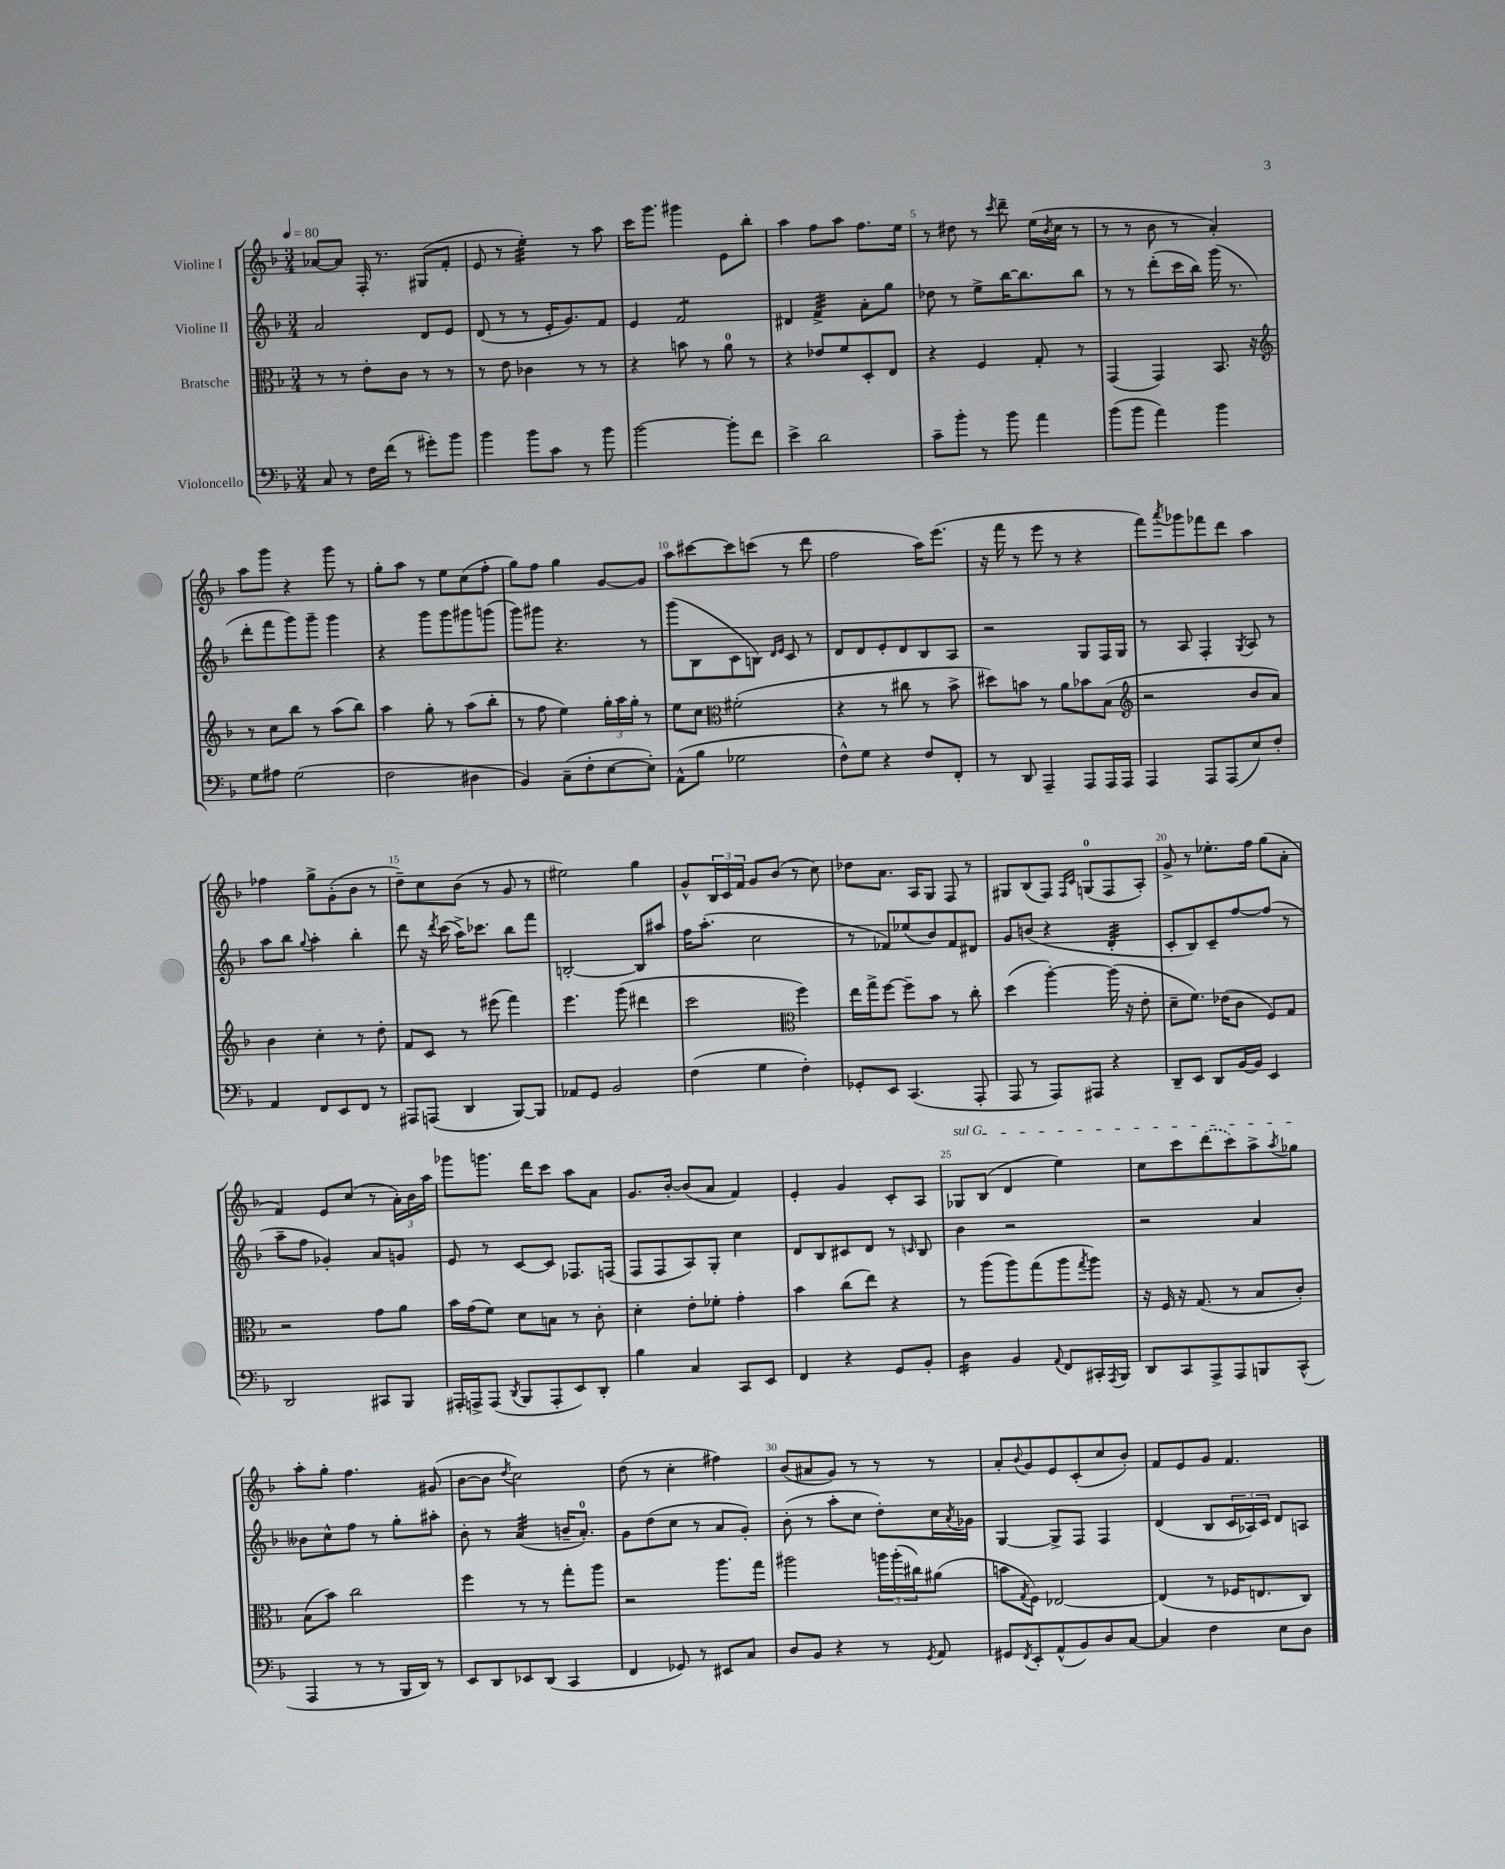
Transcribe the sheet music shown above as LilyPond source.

<<
\new StaffGroup <<
\new Staff = "s0" \with { instrumentName = "Violine I" } {
    \clef treble \key f \major \numericTimeSignature \time 3/4 \tempo 4 = 80
    aes'8~ aes'8 f16-. r8. gis8( f'8-. |
    e'8 r8 e''4:32-.) r8 a''8 |
    c'''16 g'''8. gis'''4 e'8 bes''8-. |
    a''4 f''8 a''8 f''8. e''16 |
    r8 dis''8 r8 \acciaccatura { c'''8 } d'''8-- e''16( \acciaccatura { bes'8 } c''16 r8 |
    r8 r8 bes'8 r8 a'4-.) |
    a''8 g'''8 r4 g'''8 r8 |
    g''8-. a''8 r8 e''8 c''8( f''8-. |
    g''8) f''8 g''4 g'8~ g'8 |
    a''8 cis'''8~ cis'''8 c'''8( r8 d'''8 |
    f''2 a''16) e'''8.( |
    r16 f'''16 r8 e'''8 r8 r4 |
    f'''8) \acciaccatura { a'''8 } ges'''8 fes'''8 d'''8 a''4 |
    fes''4 g''8-> g'8-.( bes'8 r8 |
    d''8--) c''8 bes'8( r8 g'8 r8 |
    eis''2) g''4 |
    g'8-^ \tuplet 3/2 { bes16 c'16 f'16 } g'8 bes'8( r8 c''8) |
    des''8 a'8. a16 g8 f8 r8 |
    gis8 bes8( f8) \grace { f16 c'16 } g8-0( f8 a8-.) |
    g'8-> r8 ees''8.-. f''16 g''8( a'8-. |
    f'4) e'8 c''8( r8 \tuplet 3/2 { a'16-.) bes'16 a''16 } |
    ges'''8 g'''8. d'''16 c'''8 a''8 a'8 |
    g'8. bes'16~-. bes'8( a'8 f'4) |
    e'4-. g'4 c'8-. a8 |
    \once \override TextSpanner.bound-details.left.text = \markup { \italic "sul G" } ges8\startTextSpan bes8( d'4 e''4) |
    c''8 c'''8 \once \slurDashed d'''8( c'''8) a''8-> \acciaccatura { a''8 } ges''8\stopTextSpan |
    a''8-. g''8-. f''4. gis'8( |
    bes'8~ bes'8 \acciaccatura { d''8 } c''2) |
    d''8( r8 c''4-. fis''4) |
    bes'8( ais'8 g'8) r8 r8 r8 |
    a'8-. \appoggiatura { bes'8 } g'8 e'8 c'8-.( c''8 bes'8-.) |
    f'8 e'8 g'8 f'4. \bar "|." |
}
\new Staff = "s1" \with { instrumentName = "Violine II" } {
    \clef treble \key f \major \numericTimeSignature \time 3/4
    a'2 d'8 e'8 |
    d'8( r8 r8 e'16-. g'8.) f'8 |
    e'4 f'2:8 |
    dis'4 f'4:32-> a'8-. g''8 |
    des''8 r8 e''8-> bes''16~ bes''8. bes''8 |
    r8 r8 d'''8-.( c'''16 bes''16) g'''16( r8. |
    d'''8-. f'''8 g'''8) g'''8-- g'''4 |
    r4 g'''8 g'''8 gis'''8 g'''8( |
    g'''8) gis'''8 r4. r8 |
    g'''8( bes8 c'8 b8) \grace { d'16 e'16 } c'8 r8 |
    d'8 d'8 e'8-. d'8 bes8 a8 |
    r2 g8 f16 g16 |
    r8 a8 f4-. \acciaccatura { g8 } a8 r8 |
    a''8 bes''8 \appoggiatura { g''8 } a''4-. bes''4-. |
    d'''8 r16 \acciaccatura { d'''8 } c'''16( a''16->) ces'''8. bes''8 f'''8 |
    b2~-. b8 ais''8 |
    f''16 a''8.-.( c''2 |
    r8 fes'8) ees''8( bes'8) fes'8 dis'8 |
    g'8 b'8( r4 d'4:32-. |
    c'8-. bes8) c'8-- f''8~ f''8( r8 |
    a''8-- f''8 ges'4-.) a'8 g'8 |
    e'8 r8 c'8~ c'8 fes8. f16( |
    f8 f8 a8) g8-. c''4 |
    d'8 bes8 cis'8 d'8 r8 \grace { c'16 } bes8 |
    bes'4 r2 |
    r2 a'4 |
    beses'8 c''8-^ f''8 r8 g''8-. ais''8-. |
    bes'8-. r8 a'4:32( b'16-- a'8.-0-.) |
    g'8 d''8( c''8 r8 a'8 g'8-.) |
    bes'8-.( r8 a''8-. c''8 d''8-.) c''16 \acciaccatura { a'8 } ges'16 |
    g4~ g8-> f8 f4 |
    d'4( bes8 \tuplet 3/2 { c'16 aes16) c'16 } d'8 a8 \bar "|." |
}
\new Staff = "s2" \with { instrumentName = "Bratsche" } {
    \clef alto \key f \major \numericTimeSignature \time 3/4
    r8 r8 e'8-. c'8 r8 r8 |
    r8 e'8 ces'4 r8 r8 |
    r4 b'8 r8 a'8-0 r8 |
    r4 ees'8 f'8 d8-. e8 |
    r4 f4 g8-. r8 |
    g,4( g,4) bes,8. r16 |
    \clef treble r8 c''8 bes''8 r8 a''8( bes''8) |
    a''4 g''8-. r8 a''8( bes''8-. |
    r8 f''8 e''4) \tuplet 3/2 { g''16-. a''16 g''16-. } r8 |
    e''8 c''8 \clef alto fis'2-.( |
    r4 r8 cis''8 r8 bes'8-> |
    dis''8) b'8 r8 a'8 bes'8 bes8( |
    \clef treble r2 bes'8 a'8) |
    bes'4 c''4-. r8 d''8-. |
    f'8 c'8 r8 eis'''8( f'''4) |
    e'''4. g'''8( dis'''4 |
    c'''2 \clef alto f''4) |
    e''16 g''16-> f''8~ f''8-- bes'8 r8 c''8-. |
    d''4( a''4~-.) a''16( r16 e'8-. |
    d'8-- f'8.) ees'16( c'8 f8) g8 |
    r2 g'8 a'8 |
    bes'16 g'16( f'8) d'8 b8 r8 c'8-. |
    d'4-. e'8-. fes'8-. g'4-. |
    bes'4 c''8( e''8) r4 |
    r8 a''8( a''8) g''8( a''8 \acciaccatura { g''8 } a''8) |
    r16 f16 r16 g8.( r8 bes8 c'8-.) |
    bes8( bes'8) c''2 |
    f''4 r8 r8 g''8-. a''8 |
    r2 a''8. g''16 |
    ais''2 \tuplet 3/2 { a''16 a''16-.( cis''16) } ais'8( |
    b'8 \acciaccatura { g8 } f8) ees2~ |
    ees4( r8 fes16 e8. c8) \bar "|." |
}
\new Staff = "s3" \with { instrumentName = "Violoncello" } {
    \clef bass \key f \major \numericTimeSignature \time 3/4
    c8 r8 f16 f'16( r8 gis'8-.) bes'8 |
    bes'4 bes'8 c'8 r8 bes'8 |
    bes'2~ bes'8-. f'8 |
    e'4-> d'2 |
    c'8-- bes'8-. r8 bes'8 a'4 |
    bes'8( bes'8 a'4) bes'4 |
    g8 ais8 g2( |
    f2 dis4 |
    bes,4) c8--( f8-. e8~ e8-.) |
    a,8-^( bes8 ges2 |
    f8-^) g8 r4 f8 f,8-. |
    r8 d,8 a,,4-- a,,8 a,,16 a,,16 |
    a,,4 a,,8 a,,8( e8) f8-. |
    a,4 f,8 e,8 f,8 r8 |
    ais,,8 a,,8( d,4 bes,,8~) bes,,8 |
    aes,8 g,8 bes,2 |
    f4( g4 f4-.) |
    ges,8-. e,8 c,4.( a,,8-. |
    a,,8 r8 a,,8) ais,,8 r4 |
    d,8-- e,8 d,8 bes,16~ bes,16 e,4 |
    d,2 cis,8 bes,,8 |
    ais,,16-. a,,16-> a,,8( \acciaccatura { d,8 } bes,,8 a,,8-. e,8) d,8-. |
    bes4 c4 c,8 e,8 |
    f,4 r4 g,8 bes,8-. |
    d4:16 bes,4 \appoggiatura { a,8 } f,8 cis,16-. \acciaccatura { a,,8 } bes,,16 |
    d,8 c,8 a,,8-> a,,8 b,,8 c,8-^( |
    a,,4 r8 r8 bes,,16 d,16) r8 |
    e,8 d,8 ees,8 d,8( c,4 |
    f,4 ges,8) r8 eis,8 c8 |
    d8 bes,8 r4 r8 \acciaccatura { g,8 } a,8 |
    gis,8 \acciaccatura { f,8 } e,8-. a,8-^( bes,8) d8 c8~ |
    c4 f4 e8 d8 \bar "|." |
}
>>
>>
\layout { \context { \Score \override BarNumber.break-visibility = ##(#f #t #t) barNumberVisibility = #(every-nth-bar-number-visible 5) } }
